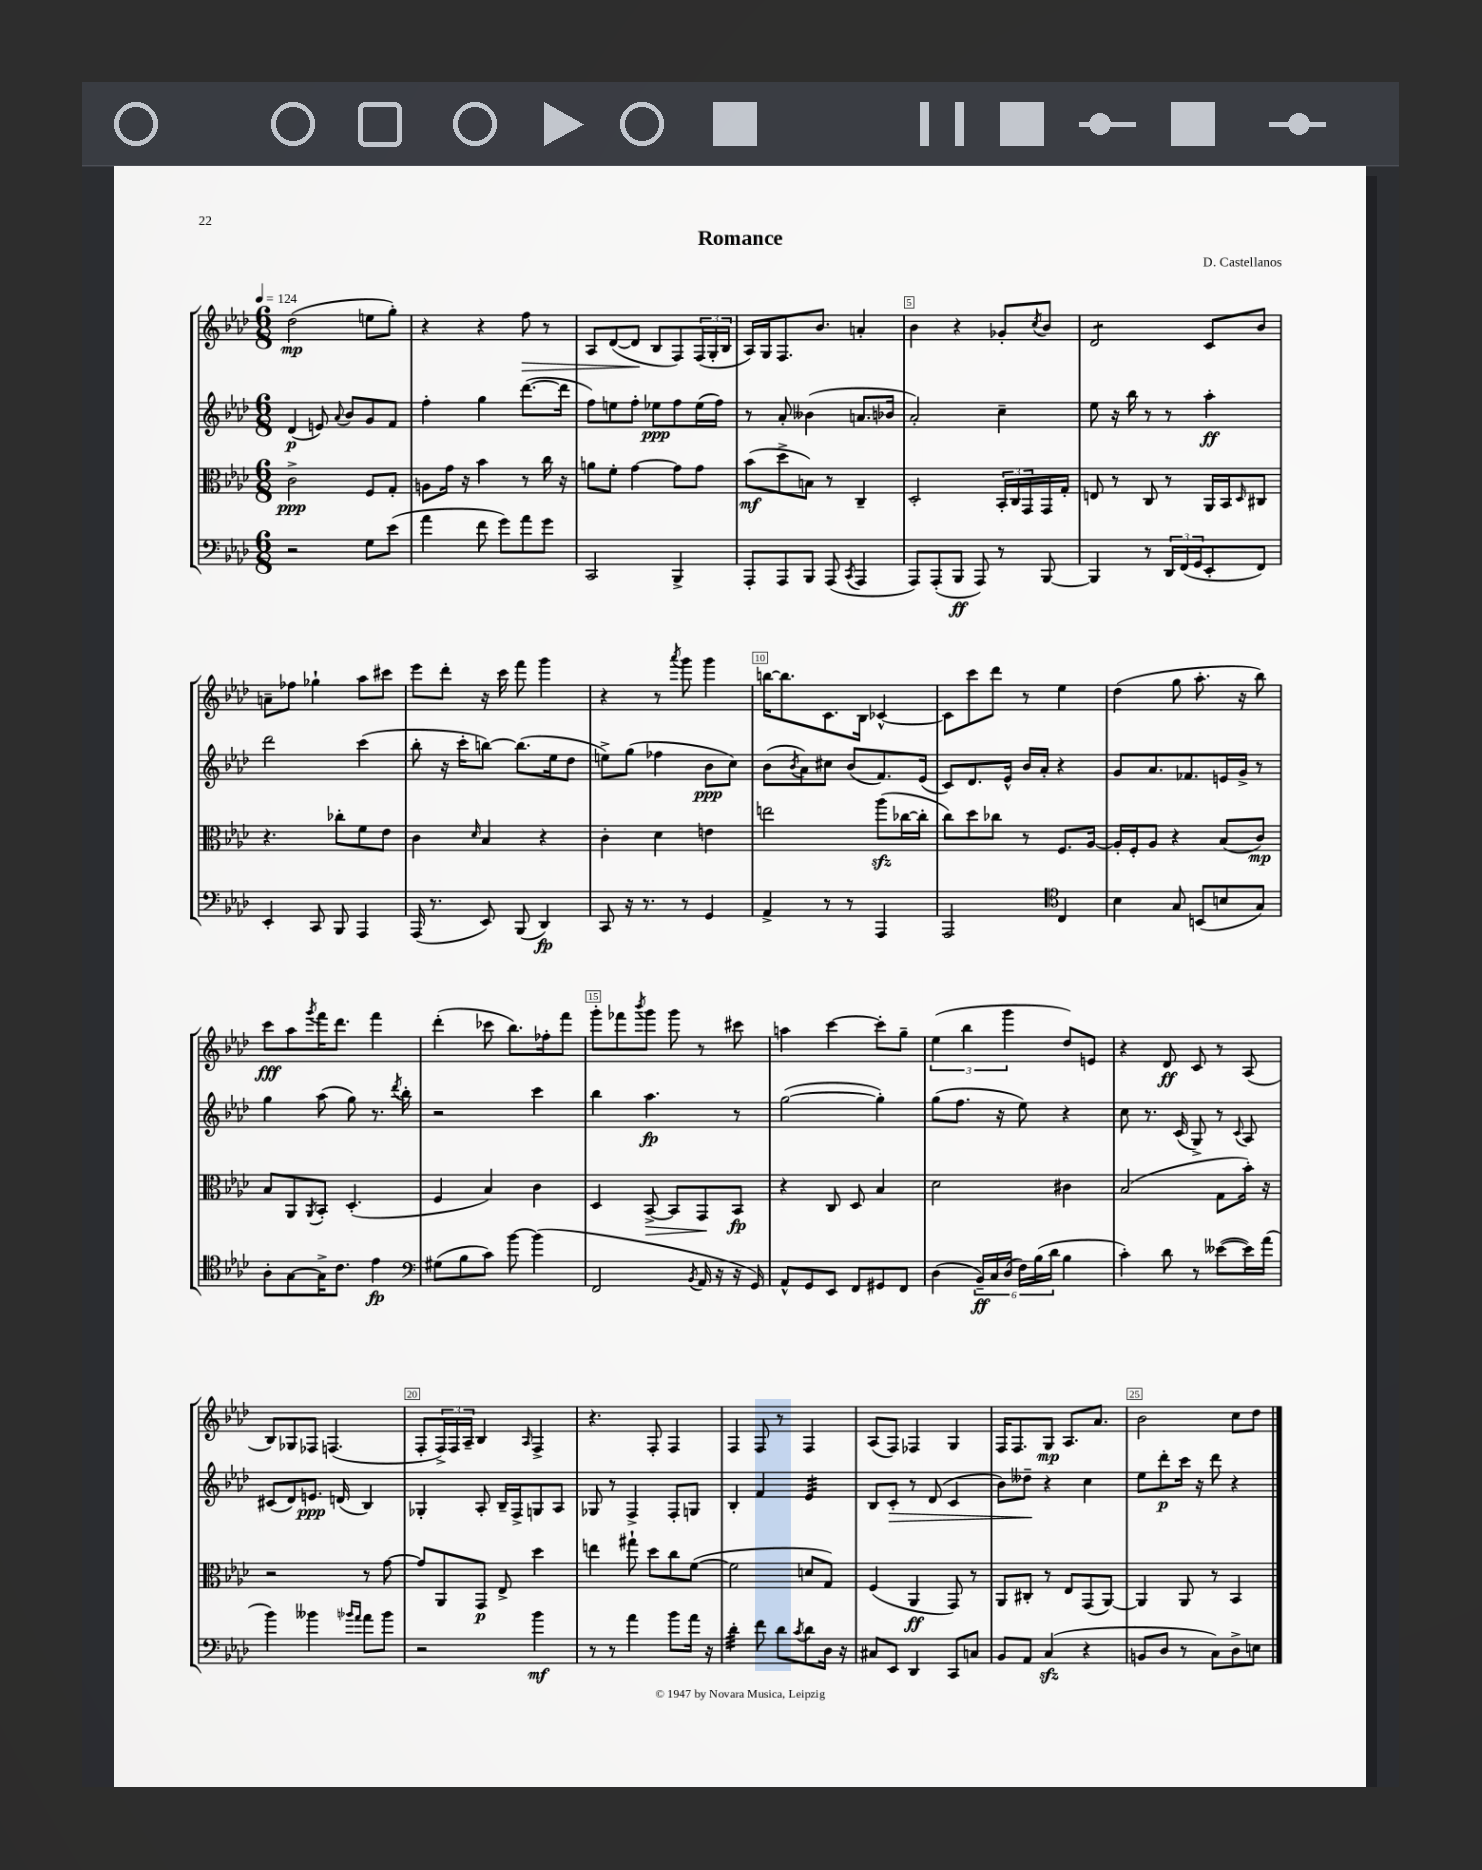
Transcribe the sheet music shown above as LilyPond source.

\header { title = "Romance" composer = "D. Castellanos" }
<<
\new StaffGroup <<
\new Staff = "s0" {
    \clef treble \key aes \major \numericTimeSignature \time 6/8 \tempo 4 = 124
    des''2\mp( e''8 g''8-.) |
    r4 r4 f''8\> r8 |
    aes8 des'8~( des'8\! bes8 f8) \tuplet 3/2 { f16( g16-. bes16 } |
    aes16) g16 f8. bes'8. a'4-. |
    bes'4 r4 ges'8-. \acciaccatura { c''8 } bes'8 |
    des'2:8 c'8 bes'8 |
    a'8-- fes''8 ges''4-! aes''8 cis'''8 |
    ees'''8 des'''8-. r16 c'''16 f'''8 g'''4 |
    r4 r8 \acciaccatura { aes'''8 } g'''8 g'''4 |
    b''16~ b''8. c'8. bes16 ces'4~-^ |
    ces'8 c'''8 des'''8 r8 ees''4 |
    des''4( g''8 aes''8.-. r16 bes''8) |
    c'''8\fff aes''8 \acciaccatura { g'''8 } f'''16 des'''8. f'''4 |
    des'''4-.( ces'''8 bes''8.) fes''16-. f'''8 |
    g'''8-. fes'''8 \acciaccatura { bes'''8 } g'''8 g'''8 r8 cis'''8 |
    a''4 c'''4~ c'''8-. g''8-- |
    \tuplet 3/2 { ees''4( bes''4 g'''4 } des''8) e'8 |
    r4 des'8\ff c'8 r8 aes8( |
    bes8) ges8 fes8 f4.( |
    f8-. \tuplet 3/2 { f16->) f16 aes16-- } bes4 \grace { aes16 } f4-> |
    r4. f8-. f4 |
    f4 f8 r8 f4 |
    aes8( f8) fes4 g4 |
    f16 f8. g8\mp aes8. aes'8. |
    bes'2 c''8 des''8 \bar "|." |
}
\new Staff = "s1" {
    \clef treble \key aes \major \numericTimeSignature \time 6/8
    des'4\p( e'8) \appoggiatura { aes'8 } bes'8 g'8 f'8 |
    f''4-. g''4 des'''8.~( des'''16 |
    f''8) e''8 f''8-. ees''8\ppp f''8 ees''16( f''16) |
    r8 aes'8-. beses'4( a'8. bes'16 |
    aes'2-.) c''4-- |
    ees''8 r16 bes''16 r8 r8 aes''4-.\ff |
    des'''2 c'''4( |
    bes''8-. r16 c'''16-. b''8~) b''8.( ees''16 des''8 |
    e''8->) g''8( fes''4 bes'8\ppp c''8) |
    bes'8( \acciaccatura { bes'8 } aes'8) cis''8 bes'8( f'8.) ees'16( |
    c'8) des'8. ees'16-^ bes'16 aes'16-. r4 |
    g'8 aes'8. fes'8. e'16 g'16-> r8 |
    g''4 aes''8( g''8) r8. \acciaccatura { des'''8 } bes''16-. |
    r2 c'''4 |
    bes''4 aes''4.\fp r8 |
    g''2~( g''4-.) |
    g''8( f''8. r16 ees''8) r4 |
    c''8 r8. c'16( g8->) r8 \appoggiatura { c'8 } aes8 |
    cis'8( des'8) e'8.\ppp d'16( bes4) |
    ges4-. aes8-. bes16-- f16-> g8 aes8 |
    ges8 r8 f4-> f8-. g8 |
    bes4-. f'4 ees'4:32 |
    bes8 c'8-.\> r8 des'8( c'4 |
    bes'8) deses''8--\! r4 c''4 |
    ees''8 des'''8-.\p c'''16 r16 des'''8 r4 \bar "|." |
}
\new Staff = "s2" {
    \clef alto \key aes \major \numericTimeSignature \time 6/8
    c'2->\ppp f8 g8-. |
    a8 g'16 r16 bes'4 r8 c''16 r16 |
    a'8 f'8-. g'4~ g'8 g'8 |
    bes'8\mf( des''8-> b8) r8 c4-- |
    des2-. \tuplet 3/2 { bes,16-. c16 g,16 } g,16 g16-. |
    e8 r8 c8 r8 aes,16 bes,16 \grace { des16 } cis8 |
    r4. ces''8-. f'8 ees'8 |
    c'4 \grace { des'16 } bes4 r4 |
    c'4-. des'4 e'4 |
    e''2 aes''8\sfz( ces''16~ ces''16-. |
    c''8) des''8 ces''8 r8 f8. aes16~ |
    aes16-. f16-. aes8 r4 bes8( c'8\mp) |
    bes8 aes,8 \acciaccatura { aes,8 } bes,8-. des4.-.( |
    f4 bes4) c'4 |
    des4 bes,8~->\> bes,8 g,8\! bes,8\fp |
    r4 c8 des8 bes4 |
    des'2 cis'4 |
    bes2( g8 bes'16-.) r16 |
    r2 r8 g'8~ |
    g'8 aes,8 g,8\p ees8-> des''4 |
    e''4 gis''8-! des''8 c''8 f'8~( |
    f'2 d'8 g8) |
    f4( aes,4\ff g,8) r8 |
    aes,8 cis8-. r8 ees8 g,8( aes,8~) |
    aes,4 aes,8 r8 bes,4 \bar "|." |
}
\new Staff = "s3" {
    \clef bass \key aes \major \numericTimeSignature \time 6/8
    r2 g8 ees'8( |
    aes'4 f'8 g'8) aes'8 g'8 |
    c,2 bes,,4-> |
    aes,,8-. aes,,8 bes,,8 aes,,8( \acciaccatura { c,8 } aes,,4 |
    aes,,8) aes,,8-.( bes,,8\ff aes,,8) r8 bes,,8~ |
    bes,,4 r8 \tuplet 3/2 { des,16 f,16( g,16 } ees,8-. f,8) |
    ees,4-. c,8 bes,,8 aes,,4 |
    aes,,16( r8. ees,8) bes,,8( des,4\fp) |
    c,8 r16 r8. r8 g,4 |
    aes,4-> r8 r8 aes,,4 |
    aes,,2 \clef tenor c4 |
    bes4 g8 b,8( b8 g8) |
    aes8-. g8~ g16-> c'8. ees'4\fp |
    \clef bass gis8( bes8 c'8) bes'8~ bes'4( |
    f,2 \acciaccatura { bes,8 } aes,16 r16 r16 g,16) |
    aes,8-^ g,8 ees,8 f,8 gis,8 f,8 |
    des4( \tuplet 6/4 { bes,16--\ff) c16 des16( f16) bes16( des'16 } bes4 |
    c'4-.) des'8 r8 eeses'8~( eeses'16) aes'16( |
    bes'4) beses'4 \grace { bes'16 aes'16 } aes'8 bes'8 |
    r2 bes'4\mf |
    r8 r8 aes'4 bes'8 aes'16 r16 |
    des'4:32-. f'8 des'8 \acciaccatura { c'8 } des'8 des16 r16 |
    cis8 ees,8 des,4 c,8 c8 |
    bes,8 aes,8 c4\sfz( r4 |
    b,8 des8 r8 c8) des8-> e8 \bar "|." |
}
>>
>>
\layout { \context { \Score \override BarNumber.break-visibility = ##(#f #t #t) barNumberVisibility = #(every-nth-bar-number-visible 5) \override BarNumber.stencil = #(make-stencil-boxer 0.1 0.3 ly:text-interface::print) } }
